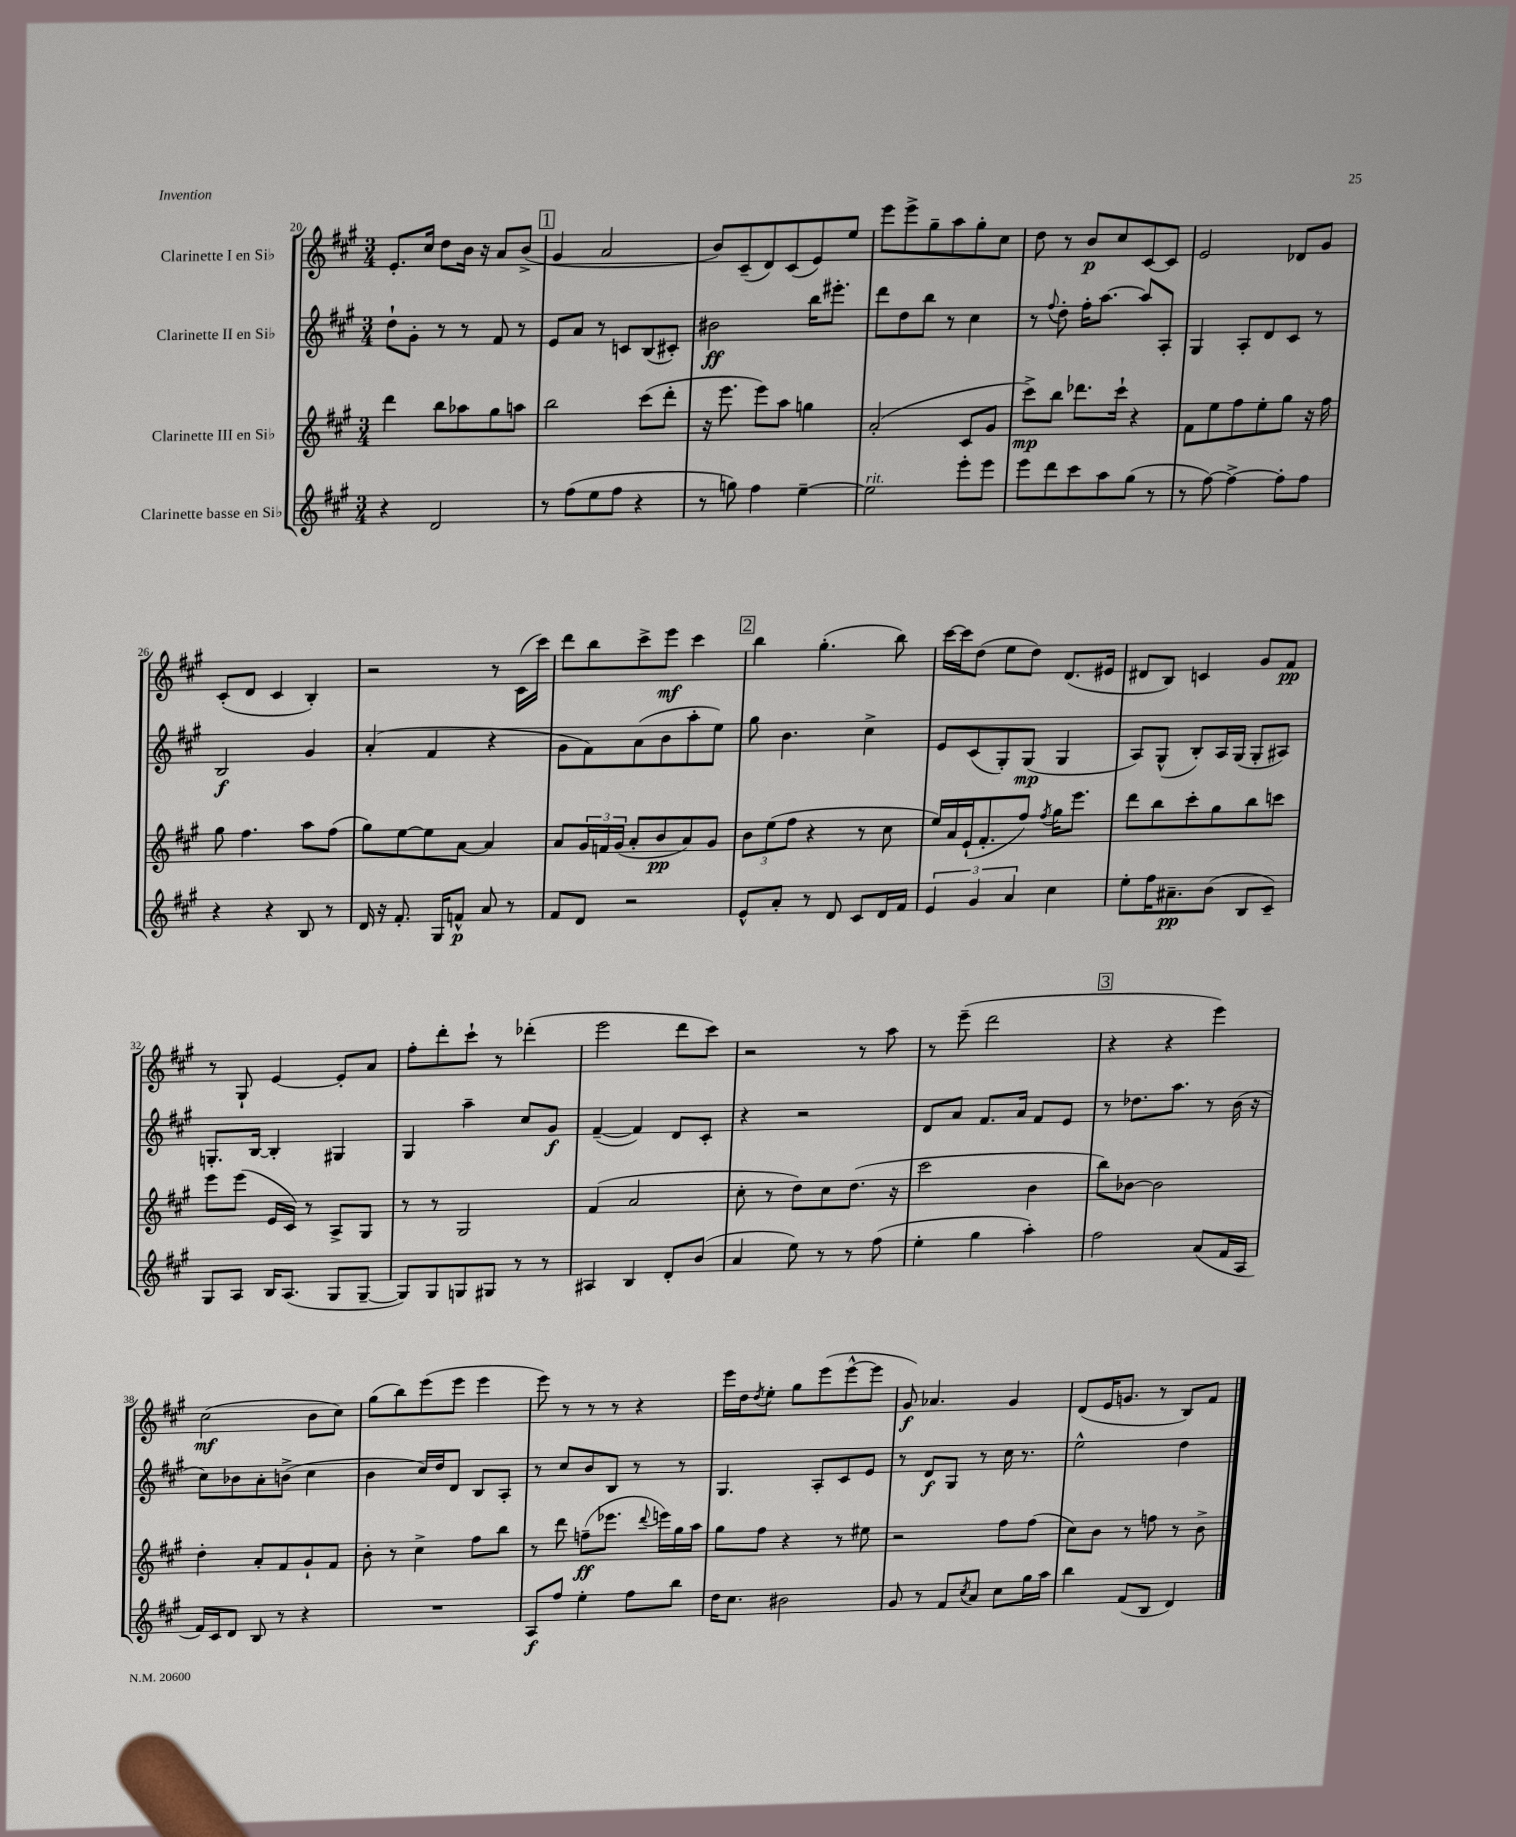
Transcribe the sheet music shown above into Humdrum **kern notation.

**kern	**kern	**kern	**kern
*staff4	*staff3	*staff2	*staff1
*clefG2	*clefG2	*clefG2	*clefG2
*k[f#c#g#]	*k[f#c#g#]	*k[f#c#g#]	*k[f#c#g#]
*M3/4	*M3/4	*M3/4	*M3/4
4r	4ddd	8dd`	8.e'
.	.	8g#'	.
.	.	.	16cc#
2d	8bb	8r	8dd
.	8aa-	8r	16b
.	.	.	16r
.	8gg#	8f#	8a
.	8aa	8r	(8b^
=	=	=	=
8r	2bb	8e	4g#
(8ff#	.	8a	.
8ee	.	8r	2a
8ff#	.	8c	.
4r	(8ccc#	(8B	.
.	8ddd'	8c#')	.
=	=	=	=
8r	16r	2b#	8b)
.	8.eee	.	.
8gg)	.	.	(8c#~
4ff#	8eee)	.	8d)
.	8aa	.	(8c#
[4ee~	4gg	16bb	8e)
.	.	8.eee#'	.
.	.	.	8ee
=	=	=	=
2ee]	(2a'	8ddd	8eee
.	.	8dd	8eee^
.	.	8bb	8gg#~
.	.	8r	8aa
8eee'	8c#	4cc#	8gg#'
8eee	8g#	.	8cc#
=	=	=	=
8eee	8ccc#^)	8r	8dd
.	.	8qqff#	.
8ddd	8bb	8dd'	8r
8ccc#	8.ddd-	16ff#'	8b
.	.	[8.aa	.
8aa	.	.	8cc#
.	16ccc#`	.	.
(8gg#	4r	8aa]	[8c#
8r	.	8A'	8c#]
=	=	=	=
8r	8f#	4G#	2e
[8ff#)	8ee	.	.
4ff#^_	8ff#	8A'	.
.	8ee'	8d	.
8ff#']	8gg#	8c#	8d-
8ff#	16r	8r	8g#
.	16ff#	.	.
=	=	=	=
4r	8gg#	2B	(8c#'
.	4.ff#	.	8d
4r	.	.	4c#
8B	8aa	4g#	4B')
8r	(8ff#	.	.
=	=	=	=
16d	8gg#)	(4a'	2r
16r	.	.	.
8.f#'	[8ee	.	.
.	8ee]	4f#	.
16G#	.	.	.
8f^^	[8a	.	.
8a	4a]	4r	8r
8r	.	.	(16c#
.	.	.	16ccc#)
=	=	=	=
8f#	8a	8g#	8ddd
8d	24g#	8f#)	8bb
.	24f	.	.
.	(24g#	.	.
2r	8a'	(8a	8ccc#^
.	8b	8b	8eee
.	8a)	8aa'	4ccc#
.	8g#	8ee)	.
=	=	=	=
8e^^	12b	8gg#	4bb
.	(12ee	.	.
8a'	.	4.b	.
.	12ff#	.	.
8r	4r	.	(4.gg#'
8d	.	.	.
8c#	8r	4cc#^	.
16d	8cc#	.	8bb)
16f#	.	.	.
=	=	=	=
6e	16ee)	8e	[16ccc#
.	16a	.	16ccc#]
.	(16e`	(8c#	(8dd
6g#	.	.	.
.	8.f#'	.	.
.	.	8G#')	8ee
6a	.	.	.
.	8ff#)	(8G#	8dd)
.	8qff#	.	.
4cc#	16gg#	4G#	(8.d
.	8.eee	.	.
.	.	.	16e#
=	=	=	=
8ee'	8ddd	8A)	8d#
16ff#	8bb	(8G#^^	8B)
8.a#~	.	.	.
.	8ccc#'	8B')	4c
(8b	8gg#	16A	.
.	.	(16G#	.
8B	8bb	8G#'	8g#
8c#~)	8ccc	8A#)	8f#
=	=	=	=
8G#	8eee	8.G'	8r
8A	(8eee	.	8G#`
.	.	[16B	.
16B	16e	4B']	[4e
(8.A	16c#)	.	.
.	8r	.	.
8G#	8A^	4G#	8e']
[8G#~	8G#	.	8a
=	=	=	=
8G#])	8r	4G#	8ff#'
8G#	8r	.	8ddd'
8G	2G#	4aa~	8ccc#`
8G#	.	.	8r
8r	.	8cc#	(4ddd-'
8r	.	8g#	.
=	=	=	=
4A#	(4f#	([4f#~	2eee
4B	2a	4f#])	.
8d'	.	8d	8ddd
(8b	.	8c#'	8ccc#)
=	=	=	=
4a	8cc#'	4r	2r
.	8r	.	.
8ee)	8dd)	2r	.
8r	8cc#	.	.
8r	(8.dd	.	8r
(8ff#	.	.	8aa
.	16r	.	.
=	=	=	=
4ee'	2ccc#	8d	8r
.	.	8a	(8eee~
4gg#	.	8.f#	2ddd
.	.	16a	.
4aa')	4b	8f#	.
.	.	8e	.
=	=	=	=
2ff#	8bb)	8r	4r
.	[8b-	8.dd-	.
.	2b-]	.	4r
.	.	8.aa	.
(8a	.	8r	4eee)
16f#	.	(16b	.
16A	.	16r	.
=	=	=	=
16f#)	4dd'	8cc#)	(2cc#
16c#	.	.	.
8d	.	8b-	.
8B	8a'	8a'	.
8r	8f#	(8b^	.
4r	8g#`	4cc#	8b
.	8f#	.	8cc#)
=	=	=	=
2.r	8b'	4b	(8gg#
.	8r	.	8bb)
.	4cc#^	16cc#)	(8eee
.	.	16dd	.
.	.	8d	8eee
.	8ff#	8B	4eee
.	8bb	8A'	.
=	=	=	=
8A	8r	8r	8eee)
8ff#	8ddd	8cc#	8r
4ee'	(8ff~	8b	8r
.	8.eee-	8B	8r
8ff#	.	8r	4r
.	8qqddd	.	.
.	16eee)	.	.
8bb	16gg#	8r	.
.	16aa	.	.
=	=	=	=
16dd	8gg#	4.G#	16eee
8.cc#	.	.	16dd
.	.	.	8qdd
.	8ff#	.	8ee'
2b#	4r	.	8gg#
.	.	8A'	(8eee
.	8r	8c#	[8eee^^
.	8ee#	8e	8eee]
=	=	=	=
8g#	2r	8r	8g#)
8r	.	8d	4.a-
8f#	.	8G#	.
8qcc#	.	.	.
8a	.	8r	.
8cc#	8ff#	16cc#	4g#
.	.	8.r	.
16gg#	(8ff#	.	.
16aa	.	.	.
=	=	=	=
4bb	8cc#)	2ee^^	(8d
.	8b	.	16e
.	.	.	8.g
(8f#	8r	.	.
8B	8ff	.	8r
4d)	8r	4dd	8B)
.	8b^	.	8f#
==	==	==	==
*-	*-	*-	*-
